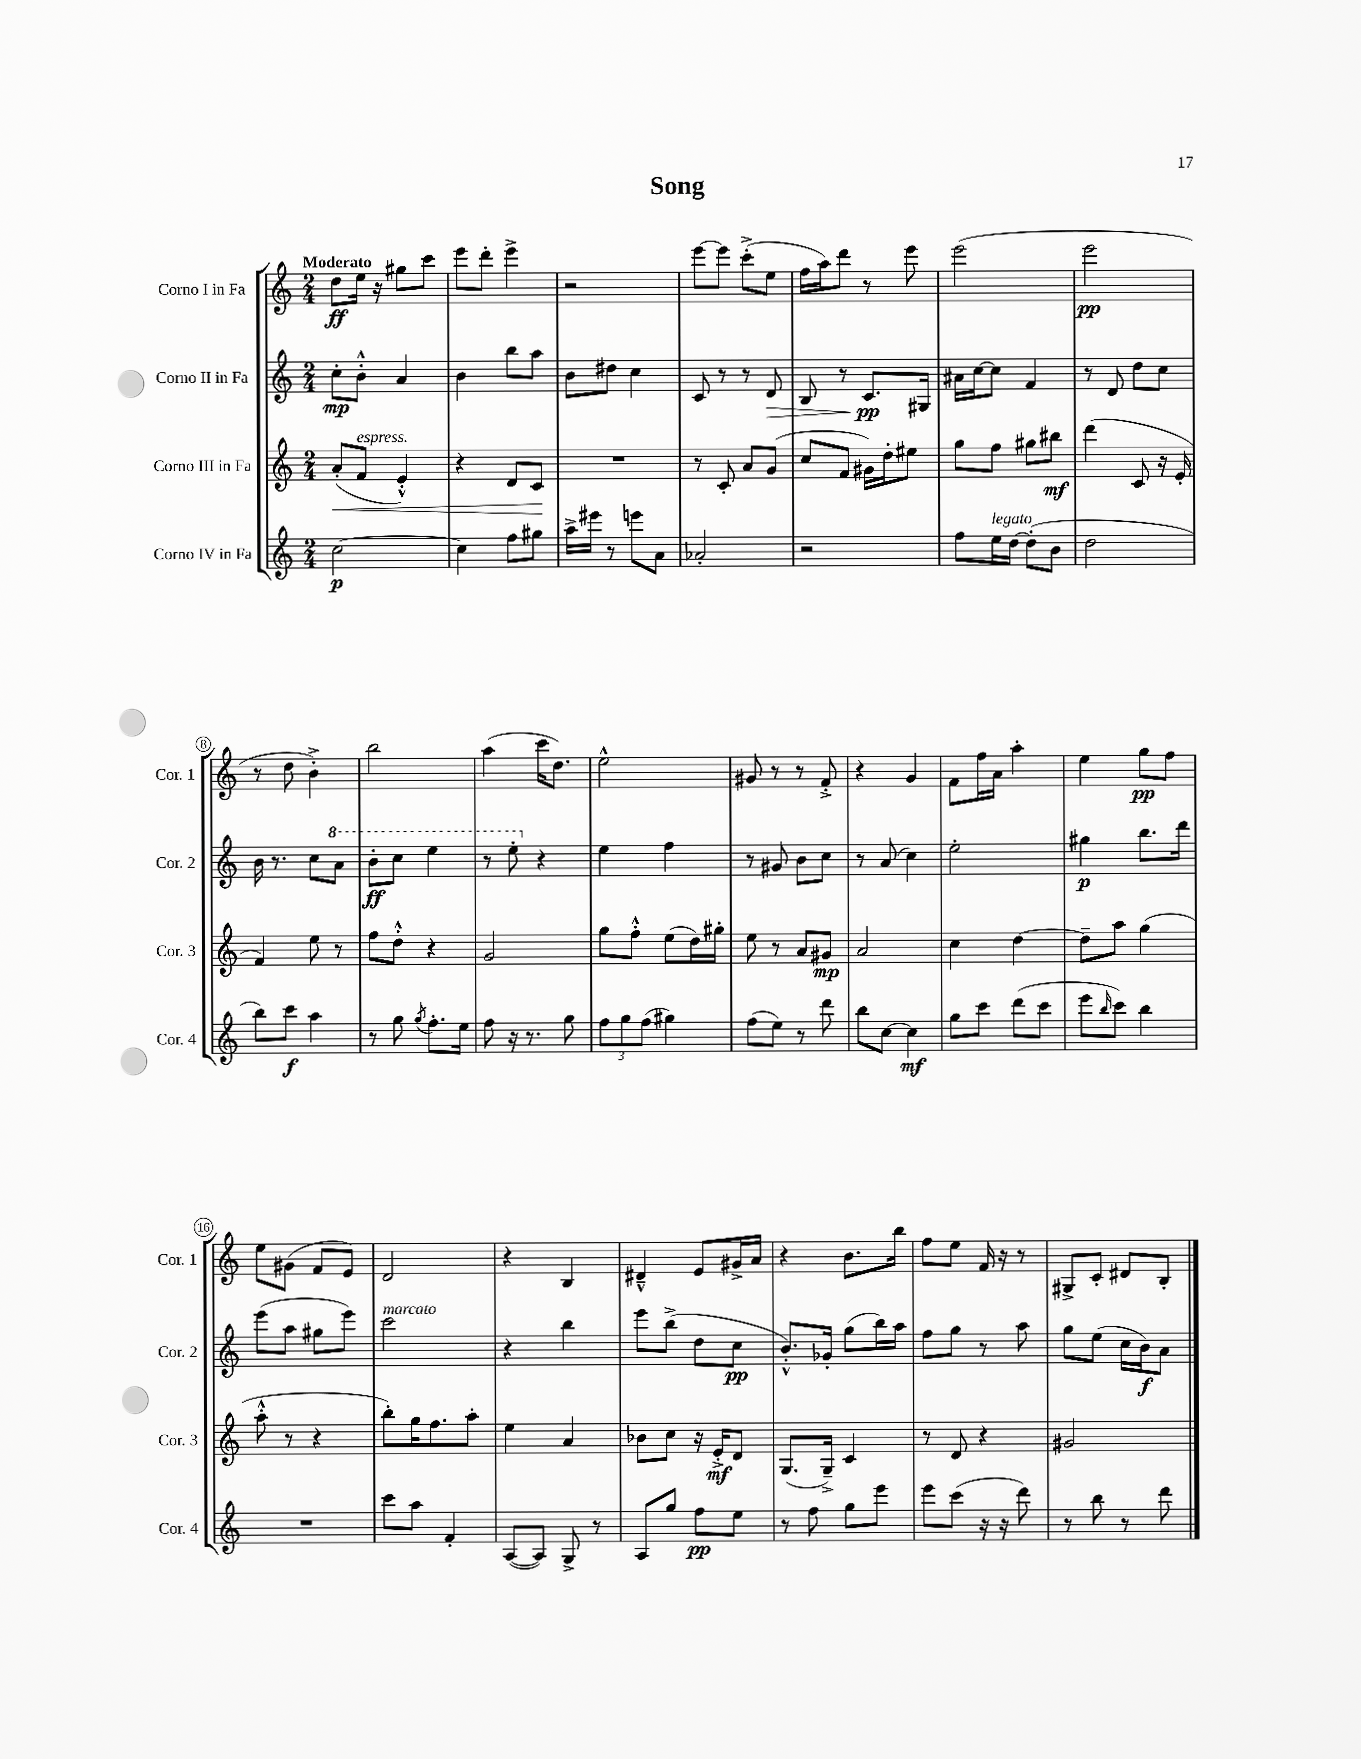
\header { title = "Song" }
<<
\new StaffGroup <<
\new Staff = "s0" \with { instrumentName = "Corno I in Fa" shortInstrumentName = "Cor. 1" } {
    \clef treble \key c \major \numericTimeSignature \time 2/4 \tempo "Moderato"
    d''8\ff e''16 r16 gis''8 c'''8 |
    e'''8 d'''8-. e'''4-> |
    r2 |
    e'''8~ e'''8 c'''8-.->( e''8 |
    f''16 a''16) d'''8 r8 e'''8 |
    e'''2( |
    e'''2\pp |
    r8 d''8 b'4-.->) |
    b''2 |
    a''4( c'''16 d''8.) |
    e''2-^ |
    gis'8 r8 r8 f'8-.-> |
    r4 g'4 |
    f'8 f''16 a'16 a''4-. |
    e''4 g''8\pp f''8 |
    e''8 gis'8( f'8 e'8) |
    d'2 |
    r4 b4 |
    dis'4---^ e'8 gis'16-> a'16 |
    r4 b'8. b''16 |
    f''8 e''8 f'16 r16 r8 |
    gis8-> c'8-. dis'8 b8-. \bar "|." |
}
\new Staff = "s1" \with { instrumentName = "Corno II in Fa" shortInstrumentName = "Cor. 2" } {
    \clef treble \key c \major \numericTimeSignature \time 2/4
    c''8-.\mp b'8-.-^ a'4 |
    b'4 b''8 a''8 |
    b'8 dis''8 c''4 |
    c'8 r8 r8 d'8\> |
    b8 r8 c'8.\pp\! gis16 |
    ais'16 c''16~ c''8 f'4 |
    r8 d'8 d''8 c''8 |
    b'16 r8. c''8 \ottava #1 a''8 |
    b''8-.\ff c'''8 e'''4 |
    r8 e'''8-. \ottava #0 r4 |
    e''4 f''4 |
    r8 gis'8 b'8 c''8 |
    r8 a'8( c''4) |
    e''2-. |
    gis''4\p b''8. d'''16 |
    e'''8( a''8 gis''8 e'''8) |
    c'''2^\markup { \italic "marcato" } |
    r4 b''4 |
    e'''8 b''8->( d''8 c''8\pp |
    b'8.-.-^) ges'16-. g''8( b''16) a''16 |
    f''8 g''8 r8 a''8 |
    g''8 e''8( c''16 b'16\f) a'8 \bar "|." |
}
\new Staff = "s2" \with { instrumentName = "Corno III in Fa" shortInstrumentName = "Cor. 3" } {
    \clef treble \key c \major \numericTimeSignature \time 2/4
    a'8-.\<( f'8^\markup { \italic "espress." } e'4-.-^) |
    r4 d'8 c'8\! |
    R2 |
    r8 c'8-. a'8 g'8( |
    c''8 f'8 gis'16) d''16-. eis''8 |
    g''8 f''8 gis''8 bis''8\mf |
    d'''4( c'8 r16 e'16-. |
    f'4) e''8 r8 |
    f''8 d''8-.-^ r4 |
    g'2 |
    g''8 f''8-.-^ e''8( d''16) gis''16-. |
    e''8 r8 a'8 gis'8\mp |
    a'2 |
    c''4 d''4~ |
    d''8-- a''8 g''4( |
    a''8-.-^ r8 r4 |
    b''8-.) g''16 f''8. a''8-. |
    e''4 a'4 |
    bes'8 c''8 r16 e'16-.->\mf d'8 |
    g8.( g16--->) c'4 |
    r8 d'8 r4 |
    gis'2 \bar "|." |
}
\new Staff = "s3" \with { instrumentName = "Corno IV in Fa" shortInstrumentName = "Cor. 4" } {
    \clef treble \key c \major \numericTimeSignature \time 2/4
    c''2~\p |
    c''4 f''8 gis''8 |
    a''16-> eis'''16 r8 e'''8 a'8 |
    aes'2-. |
    r2 |
    f''8 e''16^\markup { \italic "legato" } d''16~ d''8-.( b'8 |
    d''2 |
    b''8) c'''8\f a''4 |
    r8 g''8 \acciaccatura { g''8 } f''8.-. e''16 |
    f''8 r16 r8. g''8 |
    \tuplet 3/2 { f''8 g''8 f''8( } gis''4) |
    f''8( e''8) r8 d'''8 |
    b''8 c''8~ c''4\mf |
    g''8 c'''8 d'''8( c'''8 |
    e'''8 \grace { b''16 } c'''8) b''4 |
    R2 |
    c'''8 a''8 f'4-. |
    a8~( a8) g8-> r8 |
    a8 g''8 f''8\pp e''8 |
    r8 f''8 g''8 e'''8 |
    e'''8 c'''8( r16 r16 d'''8) |
    r8 b''8 r8 d'''8 \bar "|." |
}
>>
>>
\layout { \context { \Score \override BarNumber.stencil = #(make-stencil-circler 0.1 0.3 ly:text-interface::print) } }
